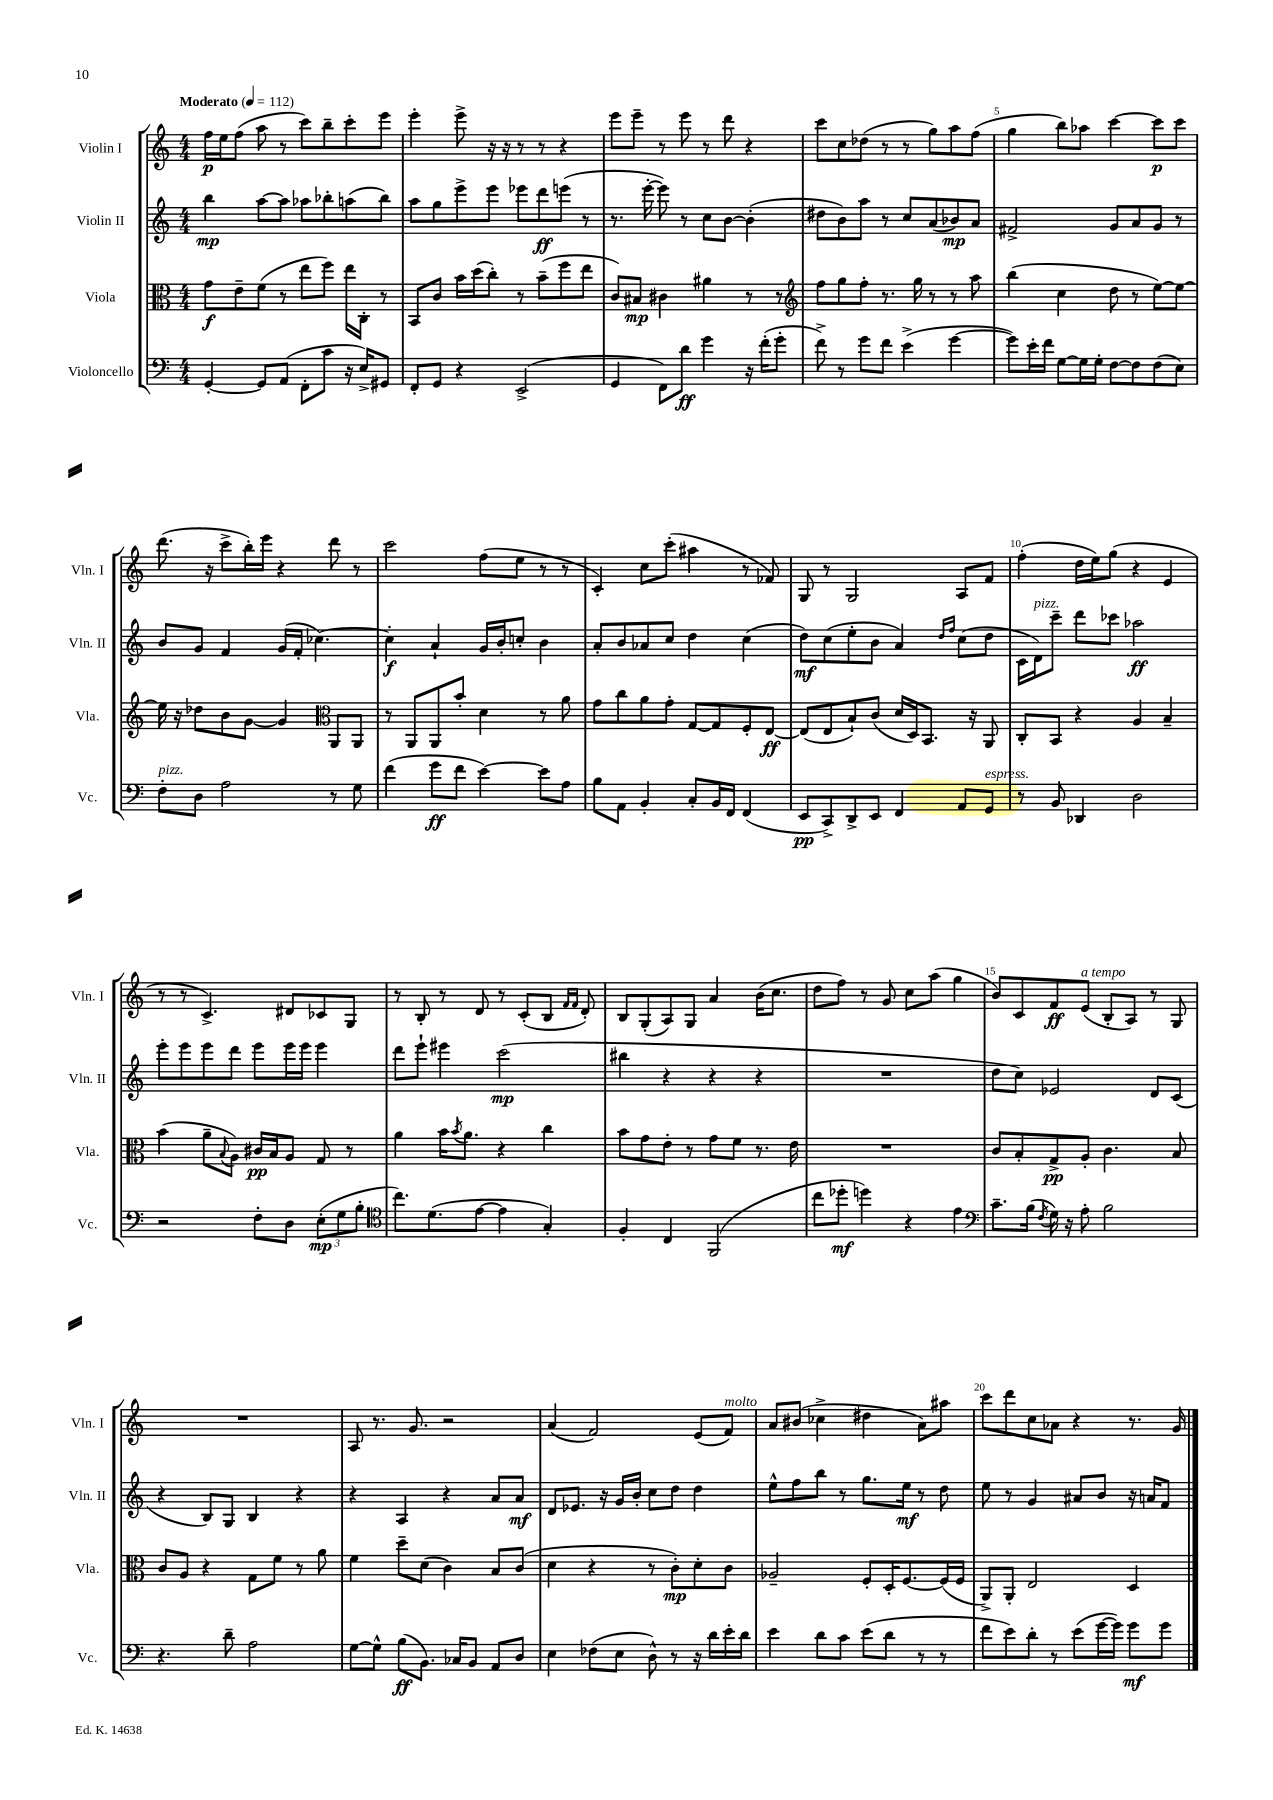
<<
\new StaffGroup <<
\new Staff = "s0" \with { instrumentName = "Violin I" shortInstrumentName = "Vln. I" } {
    \clef treble \key c \major \numericTimeSignature \time 4/4 \tempo "Moderato" 4 = 112
    f''16\p e''16 f''8( a''8 r8 c'''8) b''8-- c'''8-. e'''8 |
    e'''4-. e'''8-> r16 r16 r8 r8 r4 |
    e'''8 e'''8-- r8 e'''8 r8 d'''8 r4 |
    c'''8 c''8 des''8( r8 r8 g''8) a''8 f''8( |
    g''4 b''8) aes''8 c'''4~ c'''8\p c'''8 |
    d'''8.( r16 c'''8-> b''16-.) e'''16 r4 d'''8 r8 |
    c'''2 f''8( e''8 r8 r8 |
    c'4-.) c''8 c'''8-.( ais''4 r8 fes'8) |
    g8 r8 g2 a8 f'8 |
    f''4-.( d''16 e''16) g''8( r4 e'4 |
    r8 r8 c'4.->) dis'8 ces'8 g8 |
    r8 b8-. r8 d'8 r8 c'8-.( b8 \grace { f'16 f'16 } d'8-.) |
    b8 g8-.( a8) g8 a'4 b'16( c''8. |
    d''8 f''8) r8 g'8 c''8 a''8( g''4 |
    b'8) c'8 f'8\ff e'8^\markup { \italic "a tempo" }( b8-. a8) r8 g8 |
    R1 |
    a8 r8. g'8. r2 |
    a'4( f'2) e'8( f'8^\markup { \italic "molto" }) |
    a'8 bis'8( ces''4-> dis''4 a'8) ais''8 |
    c'''8 d'''8 c''8 aes'8 r4 r8. g'16 \bar "|." |
}
\new Staff = "s1" \with { instrumentName = "Violin II" shortInstrumentName = "Vln. II" } {
    \clef treble \key c \major \numericTimeSignature \time 4/4
    b''4\mp a''8~ a''8 aes''8 bes''8-. a''8( bes''8) |
    a''8 g''8 e'''8-> e'''8 ees'''8 d'''8\ff e'''8( r8 |
    r8. e'''16~-. e'''8) r8 c''8 b'8~ b'4-.( |
    dis''8 b'8) a''8 r8 c''8 a'8( bes'8\mp) a'8 |
    fis'2-> g'8 a'8 g'8 r8 |
    b'8 g'8 f'4 g'16( f'16-. ces''4.~) |
    ces''4-.\f a'4-! g'16 b'16-. c''8-. b'4 |
    a'8-. b'8 aes'8 c''8 d''4 c''4( |
    d''8\mf) c''8( e''8-. b'8 a'4) \grace { d''16 f''16 } c''8( d''8 |
    c'16 d'16^\markup { \italic "pizz." }) c'''8-- d'''8 ces'''8 aes''2\ff |
    e'''8-. e'''8 e'''8 d'''8 e'''8 e'''16 e'''16 e'''4 |
    d'''8 e'''8-! eis'''4 c'''2\mp( |
    bis''4 r4 r4 r4 |
    R1 |
    d''8 c''8) ees'2 d'8 c'8( |
    r4 b8) g8 b4 r4 |
    r4 a4 r4 a'8 a'8\mf |
    d'8 ees'8. r16 g'16 b'16-. c''8 d''8 d''4 |
    e''8-^ f''8 b''8 r8 g''8. e''16\mf r8 d''8 |
    e''8 r8 g'4 ais'8 b'8 r16 a'16 f'8 \bar "|." |
}
\new Staff = "s2" \with { instrumentName = "Viola" shortInstrumentName = "Vla." } {
    \clef alto \key c \major \numericTimeSignature \time 4/4
    g'8\f e'8-- f'8( r8 e''8 f''8) e''16 c16-. r8 |
    b,8 c'8 b'16 d''16( c''8-.) r8 b'8--( f''8 e''8 |
    c'8) bis8\mp cis'4 ais'4 r8 r8 |
    \clef treble f''8 g''8 f''8-. r8. g''16 r8 r8 a''8 |
    b''4( c''4 d''8 r8 e''8~) e''8~ |
    e''16 r16 des''8 b'8 g'8~ g'4 \clef alto a,8 a,8 |
    r8 a,8 a,8 b'8-. d'4 r8 a'8 |
    g'8 c''8 a'8 g'8-. g8~ g8 f8-. e8~\ff |
    e8( e8 b8-!) c'8( d'16 d16) b,8. r16 a,8 |
    c8-. b,8 r4 a4 b4-- |
    b'4( a'8-- \appoggiatura { b8 } a8) cis'16\pp b16 a8 g8 r8 |
    a'4 b'16 \acciaccatura { b'8 } a'8. r4 c''4 |
    b'8 g'8 e'8-. r8 g'8 f'8 r8. e'16 |
    R1 |
    c'8 b8-. g8->\pp a8-. c'4. b8 |
    c'8 a8 r4 g8 f'8 r8 a'8 |
    f'4 d''8-- d'8( c'4) b8 c'8( |
    d'4 r4 r8 c'8-.\mp) d'8-. c'8 |
    aes2-- f8-. d16-. f8.~ f16( f16 |
    a,8->) a,8-. e2 d4 \bar "|." |
}
\new Staff = "s3" \with { instrumentName = "Violoncello" shortInstrumentName = "Vc." } {
    \clef bass \key c \major \numericTimeSignature \time 4/4
    g,4~-. g,8 a,8( f,8-. c'8 r16 e16->) gis,8 |
    f,8-. g,8 r4 e,2->( |
    g,4 f,8) d'8\ff g'4 r16 f'16-.( g'8-. |
    f'8->) r8 g'8 f'8 e'4->( g'4~ |
    g'8) e'16-. f'16 g8~ g16 g16-. f8~ f8 f8( e8) |
    f8-.^\markup { \italic "pizz." } d8 a2 r8 g8 |
    f'4( g'8\ff f'8 e'4~) e'8 a8 |
    b8 a,8 b,4-. c8-. b,16 f,16 f,4( |
    e,8\pp c,8->) d,8-> e,8 f,4 a,8 g,8^\markup { \italic "espress." } |
    r8 b,8 des,4 d2 |
    r2 f8-. d8 \tuplet 3/2 { e8-.\mp( g8 b8-. } |
    \clef tenor c''8.) d'8.( e'8~ e'4 g4-.) |
    f4-. c4 f,2( |
    c''8 des''8-.\mf d''4) r4 e'4 |
    \clef bass c'8.-- b16( \acciaccatura { f8 } g16) r16 a8-. b2 |
    r4. d'8-- a2 |
    g8~ g8-^ b8\ff( b,8.) ces16 b,8 a,8 d8 |
    e4 fes8( e8 d8-^) r8 r16 d'16 e'16-. d'16 |
    e'4 d'8 c'8 e'8( d'8 r8 r8 |
    f'8 e'8) d'8-. r8 e'8( g'16~ g'16) g'8\mf g'8 \bar "|." |
}
>>
>>
\layout { \context { \Score \override BarNumber.break-visibility = ##(#f #t #t) barNumberVisibility = #(every-nth-bar-number-visible 5) } }
